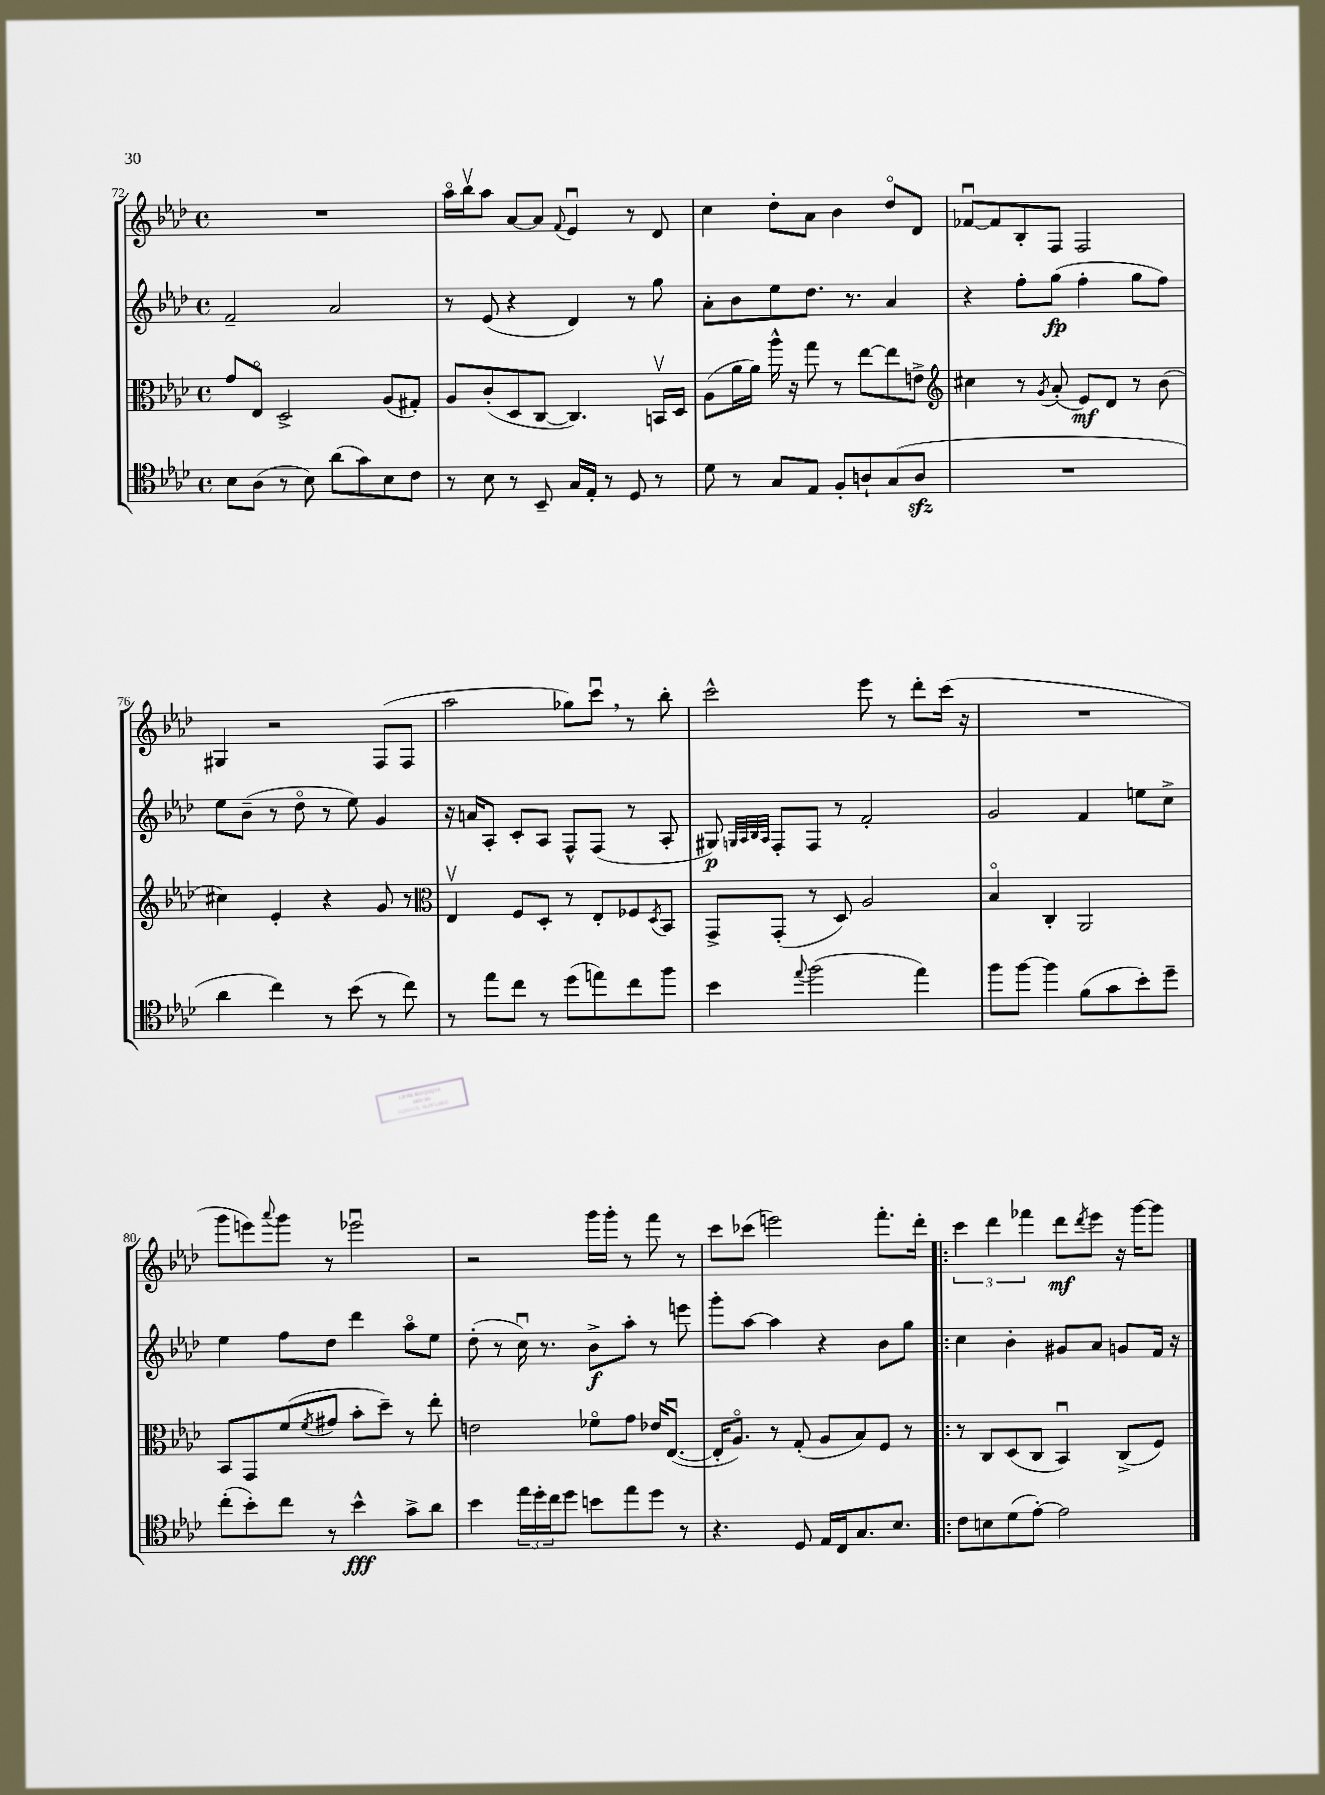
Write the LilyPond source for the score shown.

<<
\new StaffGroup <<
\new Staff = "s0" {
    \clef treble \key aes \major \defaultTimeSignature \time 4/4
    R1 |
    aes''16\flageolet bes''16\upbow aes''8 aes'8~ aes'8 \appoggiatura { f'8 } ees'4\downbow r8 des'8 |
    c''4 des''8-. aes'8 bes'4 des''8\flageolet des'8 |
    fes'8~\downbow fes'8 bes8-. f8 f2 |
    gis4 r2 f8( f8 |
    aes''2 ges''8) c'''8\downbow \breathe r8 bes''8-. |
    c'''2-^ ees'''8 r8 des'''8-. c'''16( r16 |
    R1 |
    g'''8 e'''8) \appoggiatura { aes'''8 } g'''8 r8 ees'''2\downbow |
    r2 g'''16 g'''16-. r8 f'''8 r8 |
    c'''8 ces'''8( e'''2) f'''8.-. des'''16-. |
    \bar ".|:" \tuplet 3/2 { c'''4 des'''4 fes'''4 } des'''8\mf \acciaccatura { des'''8 } ees'''8 r16 g'''16~ g'''8 \bar "|." |
}
\new Staff = "s1" {
    \clef treble \key aes \major \defaultTimeSignature \time 4/4
    f'2-- aes'2 |
    r8 ees'8( r4 des'4) r8 g''8 |
    aes'8-. bes'8 ees''8 des''8. r8. aes'4 |
    r4 f''8-. g''8\fp( f''4-. g''8 f''8) |
    ees''8 bes'8--( r8 des''8\flageolet r8 ees''8) g'4 |
    r16 a'16 aes8-. c'8-. aes8 f8-^ f8( r8 aes8-. |
    gis8\p) \grace { g32 aes32 bes32 aes32 } f8-. f8 r8 f'2-. |
    g'2 f'4 e''8 c''8-> |
    ees''4 f''8 des''8 des'''4 aes''8\flageolet ees''8 |
    des''8-.( r8 c''16\downbow) r8. bes'8->\f aes''8-. r8 e'''8 |
    g'''8-. aes''8~ aes''4 r4 bes'8 g''8 |
    \bar ".|:" c''4 bes'4-. gis'8 aes'8 g'8 f'16 r16 \bar "|." |
}
\new Staff = "s2" {
    \clef alto \key aes \major \defaultTimeSignature \time 4/4
    g'8 ees8\flageolet des2-> aes8( gis8-.) |
    aes8 c'8-.( des8 c8~ c4.) b,16\upbow des16 |
    aes8( aes'16 aes'16) aes''16-^ r16 g''8 r8 ees''8~ ees''8 e'8-> |
    \clef treble cis''4 r8 \acciaccatura { g'8 } aes'8-.( ees'8\mf) des'8 r8 bes'8( |
    cis''4) ees'4-. r4 g'8 r8 |
    \clef alto ees4\upbow f8 des8-. r8 ees8-. fes8 \acciaccatura { des8 } bes,8 |
    g,8-> g,8-.( r8 des8) aes2 |
    bes4\flageolet c4-. aes,2 |
    bes,8 g,8 f'8( \acciaccatura { f'8 } gis'8 bes'8-. des''8--) r8 ees''8-. |
    e'2 fes'8\flageolet g'8 ees'16 ees8.~\downbow( |
    ees16-. aes8.\flageolet) r8 g8-.( aes8 bes8) f8 r8 |
    \bar ".|:" r8 c8 des8( c8 bes,4\downbow) c8->( f8) \bar "|." |
}
\new Staff = "s3" {
    \clef tenor \key aes \major \defaultTimeSignature \time 4/4
    bes8 aes8( r8 bes8) aes'8( g'8) bes8 c'8 |
    r8 bes8 r8 bes,8-- g16 ees16-. r8 des8 r8 |
    des'8 r8 g8 ees8 f8-. a8-! g8( a8\sfz |
    R1 |
    aes'4 c''4) r8 bes'8( r8 c''8) |
    r8 ees''8 c''8 r8 des''8( e''8) c''8 f''8 |
    bes'4 \appoggiatura { ees''8 } f''2( ees''4) |
    f''8 f''8~ f''4 f'8( g'8 bes'8-.) des''8-- |
    c''8-.( bes'8-.) c''8 r8 bes'4-^\fff g'8-> aes'8 |
    bes'4 \tuplet 3/2 { ees''16 des''16-. c''16 } des''8 b'8 ees''8 des''8 r8 |
    r4. des8 ees16 c16 g8. bes8. |
    \bar ".|:" c'8 b8 des'8( ees'8~-.) ees'2 \bar "|." |
}
>>
>>
\layout { \context { \Score currentBarNumber = #72 } }
